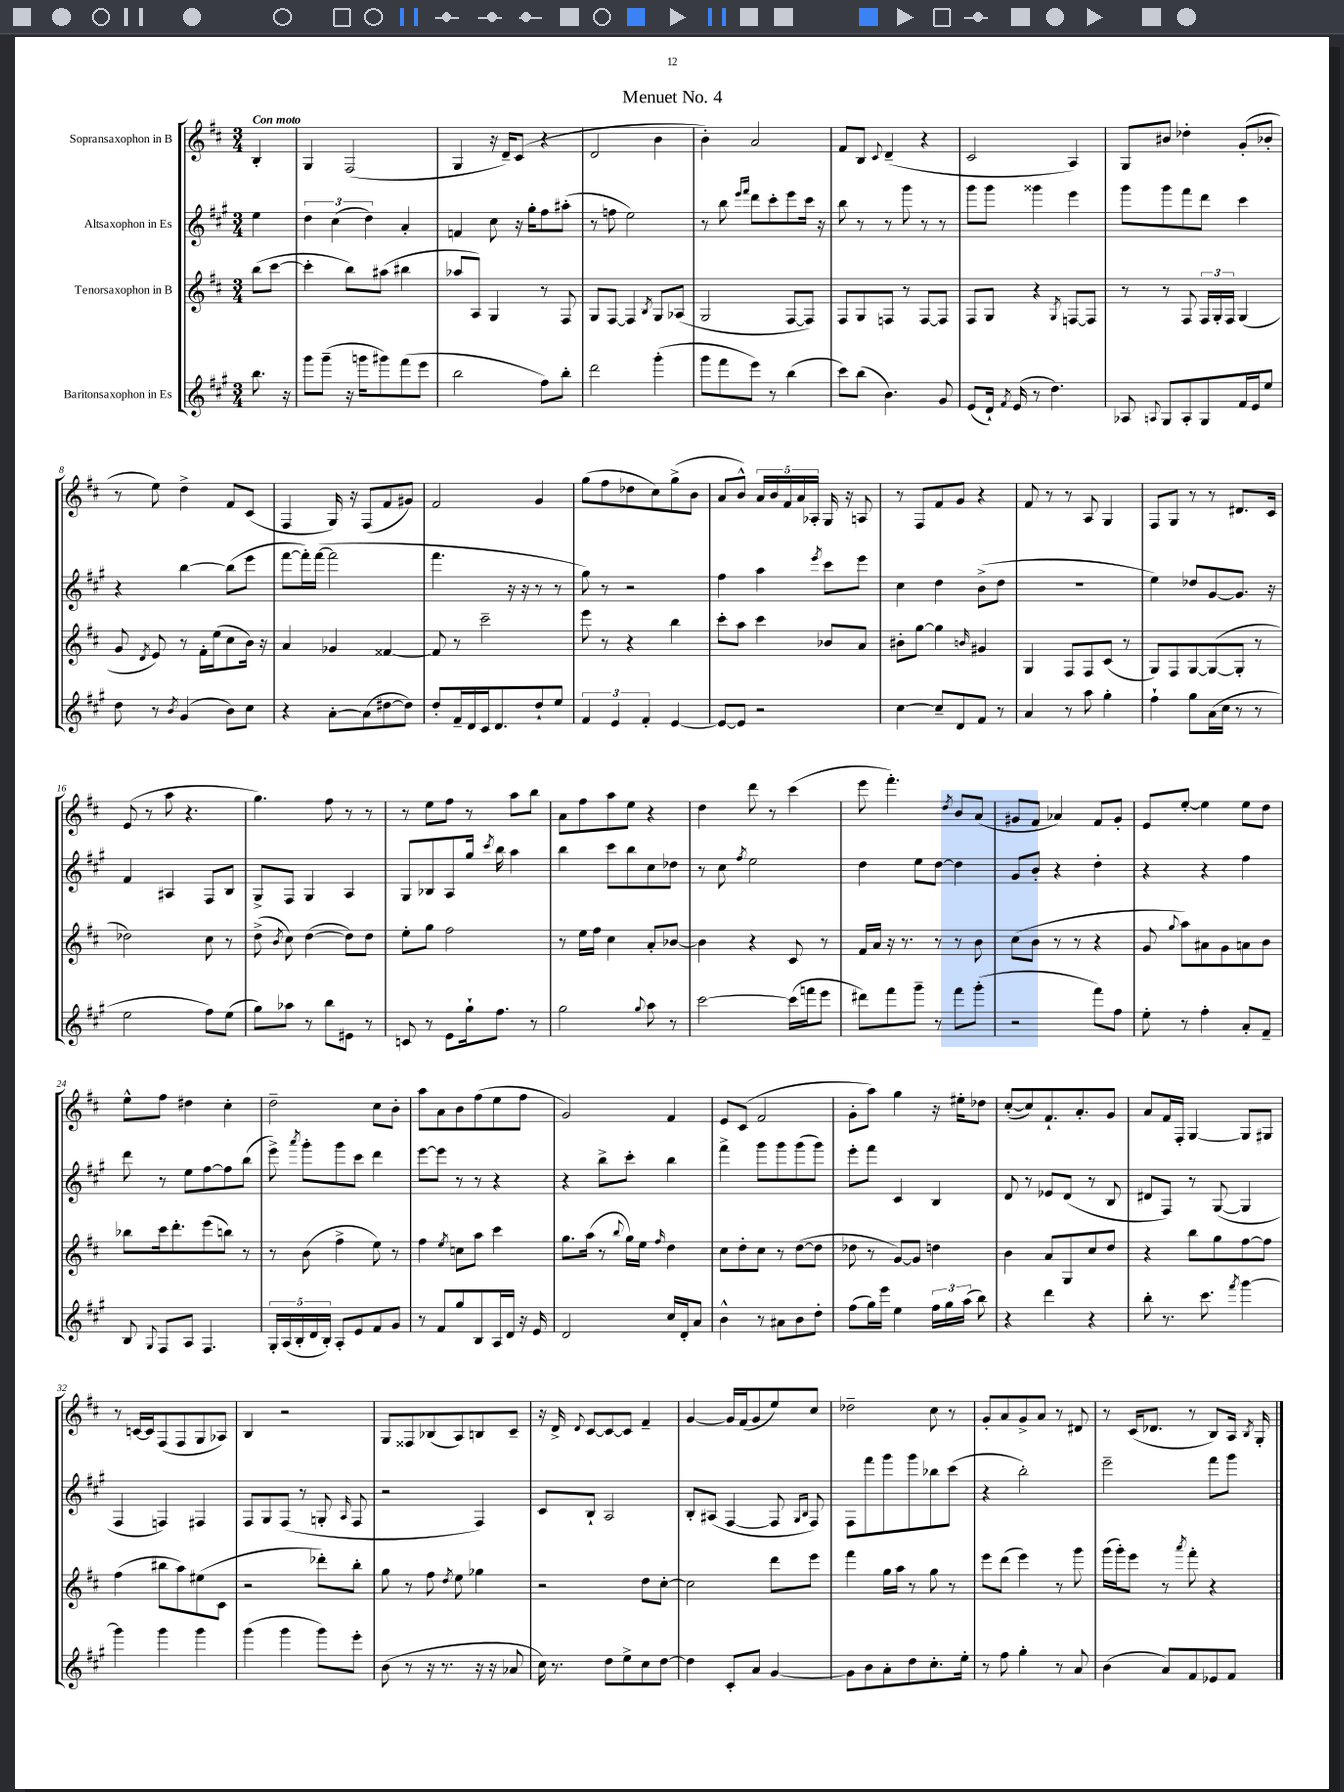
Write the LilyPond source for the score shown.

\header { title = "Menuet No. 4" }
<<
\new StaffGroup <<
\new Staff = "s0" \with { instrumentName = "Sopransaxophon in B" } {
    \clef treble \key d \major \numericTimeSignature \time 3/4 \partial 4 \tempo "Con moto"
    \autoBeamOff b4-. |
    g4 fis2( |
    g4 r16 d'16[--) cis'8]( r4 |
    d'2 b'4 |
    b'4-.) a'2 |
    fis'8[ b8] \appoggiatura { cis'8 } d'4--( r4 |
    cis'2 a4) |
    g8[ bis'8] des''4-. g'8[-.( bes'8]-. |
    r8 e''8) d''4-> fis'8[ cis'8]( |
    fis4 g16) r16 fis8[( fis'8 gis'8]) |
    fis'2 g'4 |
    g''8[( fis''8 des''8 cis''8) g''8->( b'8] |
    a'8[ b'8]-^) \tuplet 5/4 { a'16[ b'16 fis'16 a'16 aes16]-. } g16 r16 a8 |
    r8 fis8[ fis'8 g'8] r4 |
    fis'8 r8 r8 a8 g4 |
    fis8[ g8] r8 r8 dis'8.[ cis'16] |
    e'8( r8 a''8 r4. |
    g''4.) fis''8 r8 r8 |
    r8 e''8[ fis''8] r8 a''8[ b''8] |
    a'8[ fis''8 a''8 e''8] r4 |
    d''4 d'''8 r8 cis'''4( |
    e'''8 fis'''4.-.) \acciaccatura { d''8 } b'8[ a'8]( |
    gis'8[ fis'8] aes'4) fis'8[ gis'8]-. |
    e'8[ e''8]~-. e''4 e''8[ d''8] |
    e''8[-^ fis''8] dis''4 cis''4-. |
    d''2-- cis''8[ b'8]-. |
    a''8[ a'8 b'8 fis''8( e''8 fis''8] |
    g'2) fis'4 |
    e'8[ cis'8]( fis'2 |
    g'8[-. a''8]) g''4 r16 eis''16[-. des''8] |
    cis''8[~-.( cis''8) fis'8.-! a'8.-. g'8] |
    a'8[ fis'16 fis16]-. g4~ g8[ gis8] |
    r8 c'16[~ c'16 fis8( fis8 g8 aes8]) |
    b4 r2 |
    g8[ fisis8 bes8( a8) b8 cis'8]-- |
    r16 d'16-> \appoggiatura { d'8 } cis'8[~ cis'8~ cis'8] fis'4-- |
    g'4~ g'16[ fis'16( g'8 e''8) cis''8] |
    des''2-- cis''8 r8 |
    g'8[-. a'8 g'8-> a'8] r8 dis'8 |
    r8 cis'16[( des'8.] r8 b8[) a16] \acciaccatura { b8 } g16-. \bar "|." |
}
\new Staff = "s1" \with { instrumentName = "Altsaxophon in Es" } {
    \clef treble \key a \major \numericTimeSignature \time 3/4 \partial 4
    \autoBeamOff e''4 |
    \tuplet 3/2 { d''4 cis''4( d''4) } a'4-. |
    f'4 cis''8 r16 gis''16[-. fis''8 ais''8]-.( |
    r8 f''8 e''2) |
    r8 b''8 \grace { e'''16[ fis'''16] } d'''8[ cis'''8-. e'''8 cis'''16] r16 |
    b''8 r8 r8 gis'''8 r8 r8 |
    gis'''8[ gis'''8] gisis'''4 e'''4 |
    gis'''8[ gis'''8 fis'''8 d'''8] cis'''4 |
    r4 b''4~ b''8[( e'''8] |
    fis'''8[~ fis'''16-.) fis'''16]~( fis'''2 |
    fis'''4. r16 r16 r8 r8 |
    gis''8) r8 r2 |
    fis''4 a''4 \acciaccatura { e'''8 } cis'''8[ e'''8] |
    cis''4 d''4 b'8[->( d''8] |
    R2. |
    e''4) des''8[ gis'8~ gis'8.] r16 |
    fis'4 ais4 fis8[ b8] |
    gis8[-> fis8] gis4 a4 |
    gis8[ bes8 a8 gis''16] \acciaccatura { cis'''8 } b''16 a''4 |
    b''4 cis'''8[ b''8 cis''8 des''8] |
    r8 cis''8 \acciaccatura { fis''8 } e''2 |
    d''4 e''8[ d''8]~ d''4 |
    gis'8[ b'8]-. r4 d''4-. |
    r4 r4 fis''4 |
    d'''8 r8 e''8[ fis''8~ fis''8 b''8]( |
    e'''8->) \acciaccatura { a'''8 } gis'''8[-. gis'''8 cis'''8] d'''4 |
    e'''8[~ e'''8] r8 r8 r4 |
    r4 b''8[-> cis'''8]-. b''4 |
    fis'''4-> gis'''8[ gis'''8 gis'''8( gis'''8]) |
    e'''8[-. fis'''8] cis'4 b4 |
    d'8 r8 ees'8[ d'8]( r8 b8 |
    dis'8[ fis8]) r8 gis8~( gis4 |
    fis4 f4) fis4 |
    fis8[ gis8 fis8]( r8 g8-. \grace { a16 } fis8 |
    r2 fis4) |
    cis'8[ b8]-! a2 |
    b8[-. ais8]( fis4~ fis8 \grace { gis16[ b16] } fis8) |
    fis8[ fis'''8 gis'''8 gis'''8 bes''8 cis'''8]( |
    r4 b''2-.) |
    e'''2-- fis'''8[ gis'''8] \bar "|." |
}
\new Staff = "s2" \with { instrumentName = "Tenorsaxophon in B" } {
    \clef treble \key d \major \numericTimeSignature \time 3/4 \partial 4
    \autoBeamOff b''8[( cis'''8]~ |
    cis'''4-. b''8[) ais''8]( bis''4 |
    aes''8[ a8]) g4 r8 fis8 |
    g8[ fis8]~ fis4 \acciaccatura { b8 } g8[ aes8]( |
    g2 fis8[~ fis8]) |
    fis8[ g8 f8] r8 f8[~ f8] |
    fis8[ g8] r4 \acciaccatura { g8 } f8[~ f8] |
    r8 r8 fis8 \tuplet 3/2 { fis16[ g16-. fis16] } g4( |
    g'8 \acciaccatura { d'8 } e'8) r8 fis'16[-. e''16( cis''8 b'16]) r16 |
    a'4 ges'4 fisis'4~ |
    fisis'8 r8 cis'''2-- |
    e'''8 r8 r4 b''4 |
    cis'''8[-. a''8] cis'''4 bes'8[ a'8] |
    bis'8[-. g''8]~ g''4 \grace { b'16 } gis'4 |
    g4 fis8[ fis8 cis'8]( r8 |
    g8[) fis8 g8~ g8~( g8]-. r8 |
    des''2) cis''8 r8 |
    d''8->( \acciaccatura { b'8 } cis''8) d''4~( d''8[) d''8] |
    e''8[-. g''8] fis''2 |
    r8 e''16[ fis''16] cis''4 a'8[-. bes'8]~ |
    bes'4 r4 cis'8 r8 |
    fis'16[ a'16] r16 r8. r8 r8 b'8 |
    cis''8[( b'8] r8 r8 r4 |
    g'8 \appoggiatura { g''8 } a''8[) ais'8 g'8 a'8 b'8] |
    bes''8[ cis'''16 d'''8.-. e'''8( b''8]) r8 |
    r8 b'8( fis''4-> e''8) r8 |
    fis''4 \acciaccatura { e''8 } c''8[ a''8] cis'''4 |
    g''8.[ a''16]( r8 \appoggiatura { b''8 } g''16[) e''16] \grace { fis''16 } d''4 |
    cis''8[ d''8-. cis''8] r8 d''8[~( d''8] |
    des''8 r8 g'8[~) g'8] d''4 |
    b'4 a'8[ g8 cis''8 d''8] |
    r4 b''8[ g''8 fis''8~ fis''8] |
    fis''4( bis''8[ a''8) eis''8( cis'8] |
    r2 des'''8[-.) b''8]-. |
    g''8 r8 fis''8 \acciaccatura { d''8 } e''8 ges''4 |
    r2 d''8[ cis''8]~-. |
    cis''2 d'''8[ e'''8] |
    fis'''4 g''16[ a''16] r8 g''8 r8 |
    e'''8[ d'''8]( e'''4) r8 g'''8 |
    g'''16[( g'''16-.) e'''8] r8 \acciaccatura { a'''8 } fis'''8-. r4 \bar "|." |
}
\new Staff = "s3" \with { instrumentName = "Baritonsaxophon in Es" } {
    \clef treble \key a \major \numericTimeSignature \time 3/4 \partial 4
    \autoBeamOff b''8. r16 |
    gis'''8[ gis'''8]--( r16 g'''16[ gis'''8) fis'''8( e'''8] |
    b''2 fis''8[) b''8]-. |
    d'''2 gis'''4-.( |
    gis'''8[ fis'''8 e'''8]) r8 b''4( |
    cis'''8[) b''8]( b'4.) gis'8 |
    e'8[( d'16]-!) \acciaccatura { fis'8 } e'16( r8 d''4.) |
    aes8 \appoggiatura { a8 } gis8[ a8-. gis8 fis'16 e'16 e''8] |
    d''8 r8 \acciaccatura { b'8 } gis'4( b'8[) cis''8] |
    r4 a'8[~-. a'8( dis''8~ dis''8]) |
    d''8[-. fis'16-- d'16 cis'16 d'8. d''8-! e''8] |
    \tuplet 3/2 { fis'4 e'4 fis'4-. } e'4~ |
    e'8[~ e'8] r2 |
    cis''4~ cis''8[-- d'8 fis'8] r8 |
    a'4 r8 a''8 gis''4-. |
    fis''4-! gis''8[ a'16( cis''16] r8 r8 |
    e''2 fis''8[) e''8]( |
    gis''8[) aes''8] r8 b''8[ eis'8] r8 |
    c'8 r8 e'8[ gis''16-! fis''8.] r8 |
    gis''2 \appoggiatura { gis''8 } a''8 r8 |
    cis'''2~ cis'''16[( f'''16 e'''8] |
    dis'''8[) fis'''8 gis'''8]-- r8 fis'''8[ gis'''8]-.( |
    r2 fis'''8[) fis''8] |
    e''8-. r8 fis''4-. a'8[-. fis'8]-- |
    b8 \appoggiatura { gis8 } fis8[ a8] fis4. |
    \tuplet 5/4 { gis16[-. a16( b16-. d'16 b16]-.) } a8[-. e'8 fis'8 gis'8] |
    r8 fis'8[ gis''8 b8 a16 d'16] r16 e'16 |
    d'2 cis''16[ d'16-. a'8] |
    b'4-^ r8 ais'8[ b'8 d''8]-. |
    fis''8[( gis''16) e'''16] e''4 \tuplet 3/2 { fis''16[ gis''16 a''16]( } b''8) |
    r4 d'''4 r4 |
    b''8-. r8. cis'''8. \acciaccatura { fis'''8 } gis'''4~ |
    gis'''4 gis'''4 gis'''4 |
    gis'''4( gis'''4 gis'''8[) e'''8]-. |
    b'8( r8 r16 r8. r16 r16 aes'8 |
    cis''16) r8. d''8[ e''8-> cis''8 d''8]~ |
    d''4 cis'8[-. a'8] gis'4~ |
    gis'8[ b'8 a'8-. d''8 cis''8.-. e''16]-. |
    r8 fis''8 gis''4-. r8 a'8 |
    b'4( a'8[) fis'8 ees'8 fis'8] \bar "|." |
}
>>
>>
